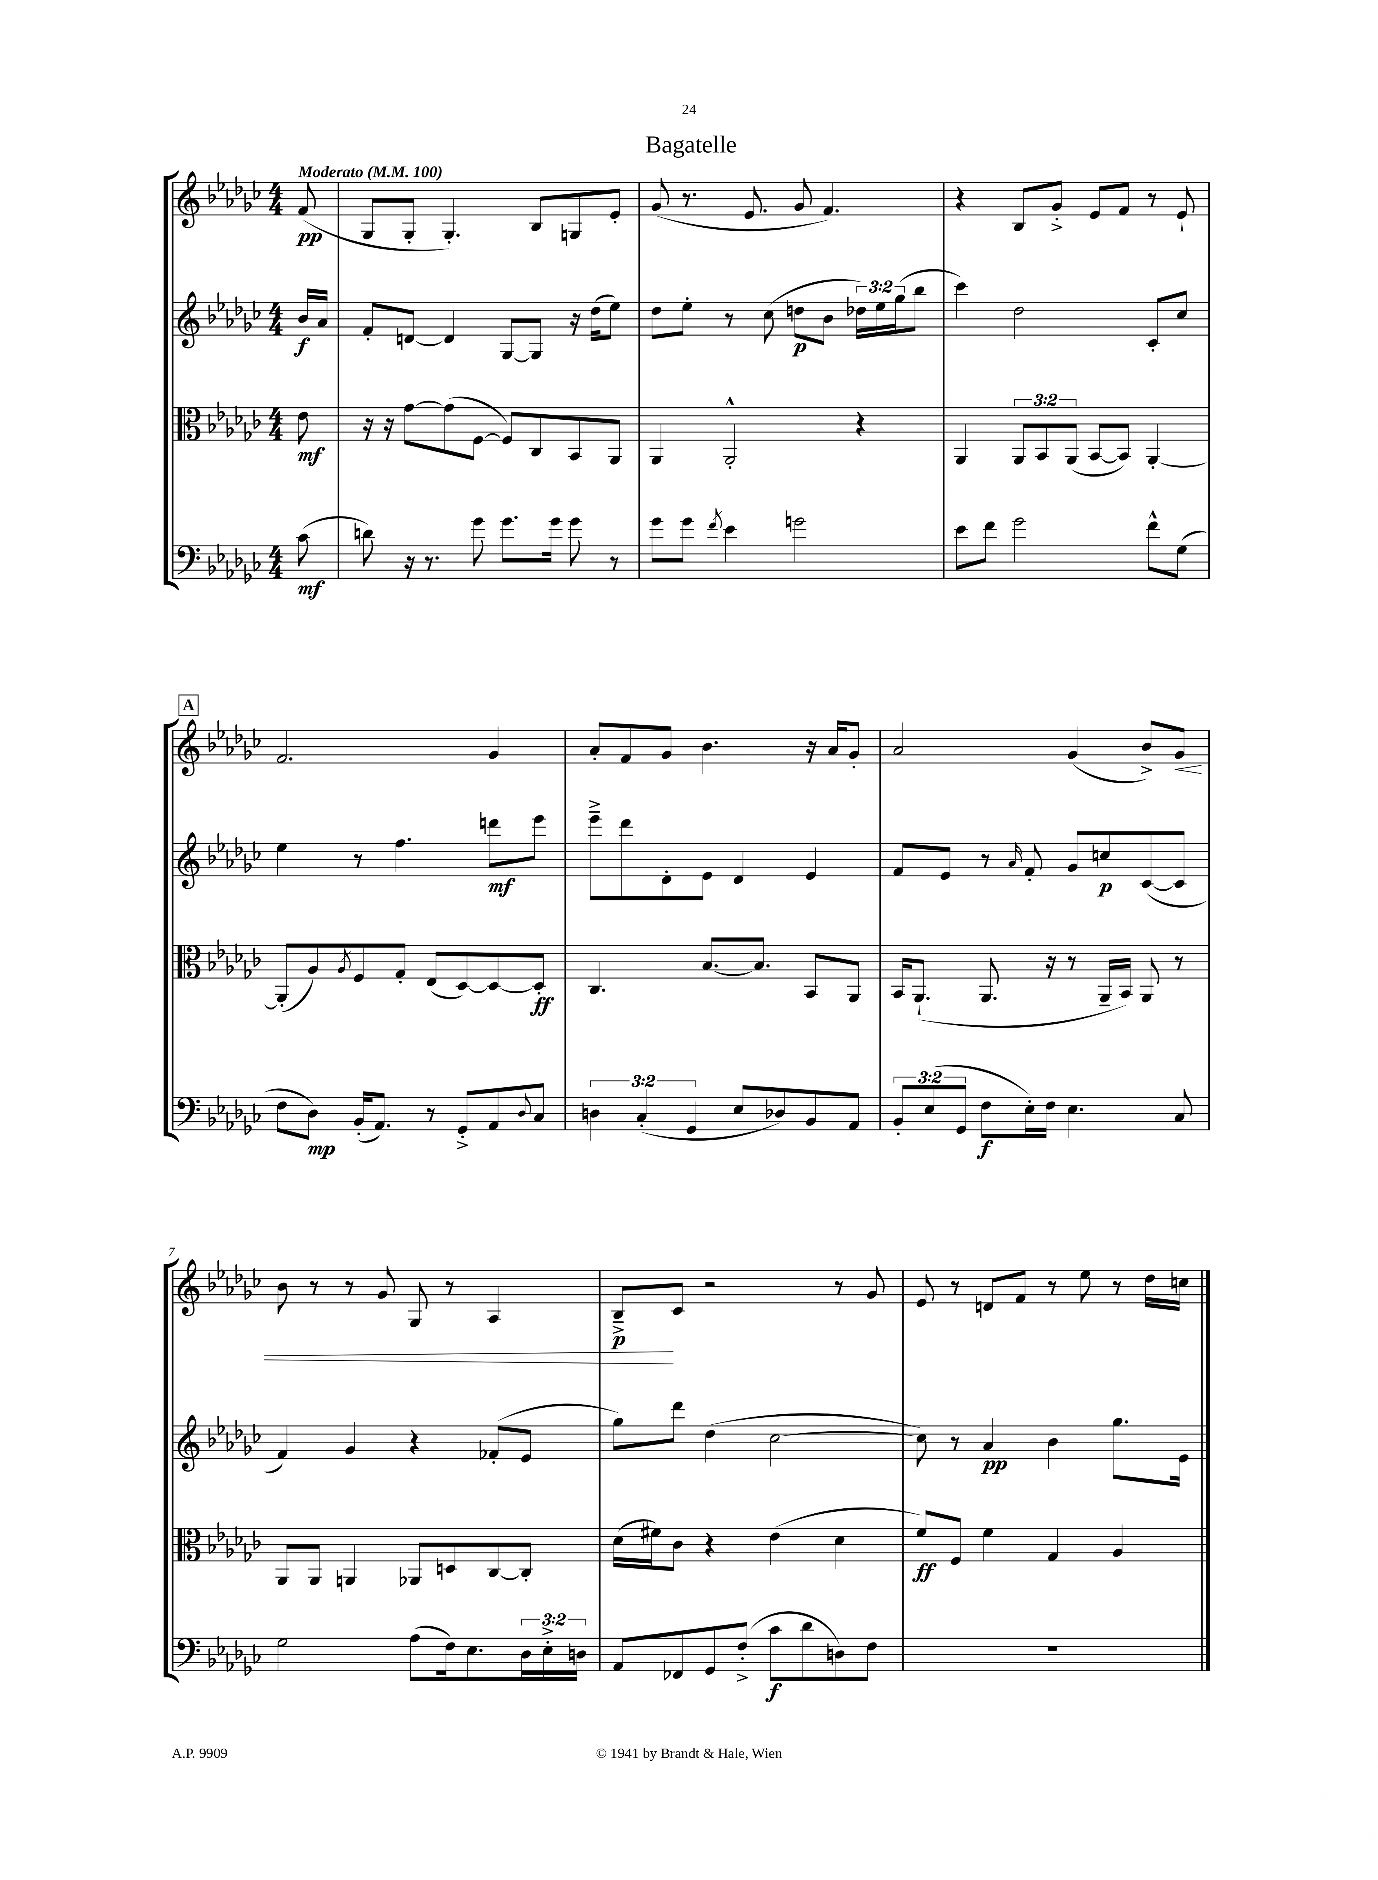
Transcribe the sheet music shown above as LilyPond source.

\header { title = "Bagatelle" }
<<
\new StaffGroup <<
\new Staff = "s0" {
    \clef treble \key ges \major \numericTimeSignature \time 4/4 \partial 8 \tempo "Moderato" 4 = 100
    f'8\pp( |
    ges8 ges8-. ges4.-.) bes8 g8 ees'8-. |
    ges'8( r8. ees'8. ges'8 f'4.) |
    r4 bes8 ges'8-.-> ees'8 f'8 r8 ees'8-! |
    \mark \markup { \box "A" } f'2. ges'4 |
    aes'8-. f'8 ges'8 bes'4. r16 aes'16 ges'8-. |
    aes'2 ges'4( bes'8->) ges'8\< |
    bes'8 r8 r8 ges'8 ges8 r8 aes4 |
    bes8--->\p\! ces'8 r2 r8 ges'8 |
    ees'8 r8 d'8 f'8 r8 ees''8 r8 des''16 c''16 \bar "|." |
}
\new Staff = "s1" {
    \clef treble \key ges \major \numericTimeSignature \time 4/4 \override Staff.TupletNumber.text = #tuplet-number::calc-fraction-text \partial 8
    bes'16\f aes'16 |
    f'8-. d'8~ d'4 ges8~ ges8 r16 des''16( ees''8) |
    des''8 ees''8-. r8 ces''8( d''8\p bes'8 \tuplet 3/2 { des''16) ees''16 ges''16( } bes''8 |
    ces'''4) des''2 ces'8-. ces''8 |
    \mark \markup { \box "A" } ees''4 r8 f''4. d'''8\mf ees'''8 |
    ees'''8---> des'''8 des'8-. ees'8 des'4 ees'4 |
    f'8 ees'8 r8 \grace { aes'16 } f'8-. ges'8 c''8\p ces'8~( ces'8 |
    f'4) ges'4 r4 fes'8-.( ees'8 |
    ges''8) des'''8 des''4( ces''2~ |
    ces''8) r8 aes'4\pp bes'4 ges''8. ees'16 \bar "|." |
}
\new Staff = "s2" {
    \clef alto \key ges \major \numericTimeSignature \time 4/4 \override Staff.TupletNumber.text = #tuplet-number::calc-fraction-text \partial 8
    ees'8\mf |
    r16 r16 ges'8~ ges'8( f8~ f8) ces8 bes,8 aes,8 |
    aes,4 aes,2-.-^ r4 |
    aes,4 \tuplet 3/2 { aes,8 bes,8 aes,8( } bes,8~ bes,8) aes,4~-. |
    \mark \markup { \box "A" } aes,8-.( aes8) \acciaccatura { aes8 } f8 ges8-. ees8( des8~) des8~ des8-.\ff |
    ces4. bes8.~ bes8. bes,8 aes,8 |
    bes,16 aes,8.-!( aes,8. r16 r8 aes,16-- bes,16) aes,8 r8 |
    aes,8 aes,8 a,4 aes,8 d8 ces8~ ces8-. |
    des'16( fis'16) ces'8 r4 ees'4( des'4 |
    f'8\ff) f8 f'4 ges4 aes4 \bar "|." |
}
\new Staff = "s3" {
    \clef bass \key ges \major \numericTimeSignature \time 4/4 \override Staff.TupletNumber.text = #tuplet-number::calc-fraction-text \partial 8
    ces'8\mf( |
    d'8) r16 r8. ges'8 ges'8. ges'16 ges'8 r8 |
    ges'8 ges'8 \acciaccatura { f'8 } ees'4 g'2 |
    ees'8 f'8 ges'2 f'8-^ ges8( |
    \mark \markup { \box "A" } f8 des8\mp) bes,16-.( aes,8.) r8 ges,8-.-> aes,8 \appoggiatura { des8 } ces8 |
    \tuplet 3/2 { d4 ces4-.( ges,4 } ees8 des8) bes,8 aes,8 |
    \tuplet 3/2 { bes,8-. ees8( ges,8 } f8\f ees16-.) f16 ees4. ces8 |
    ges2 aes8( f16) ees8. \tuplet 3/2 { des16 ees16-.-> d16 } |
    aes,8 fes,8 ges,8 f8-.->( ces'8\f des'8 d8) f8 |
    R1 \bar "|." |
}
>>
>>
